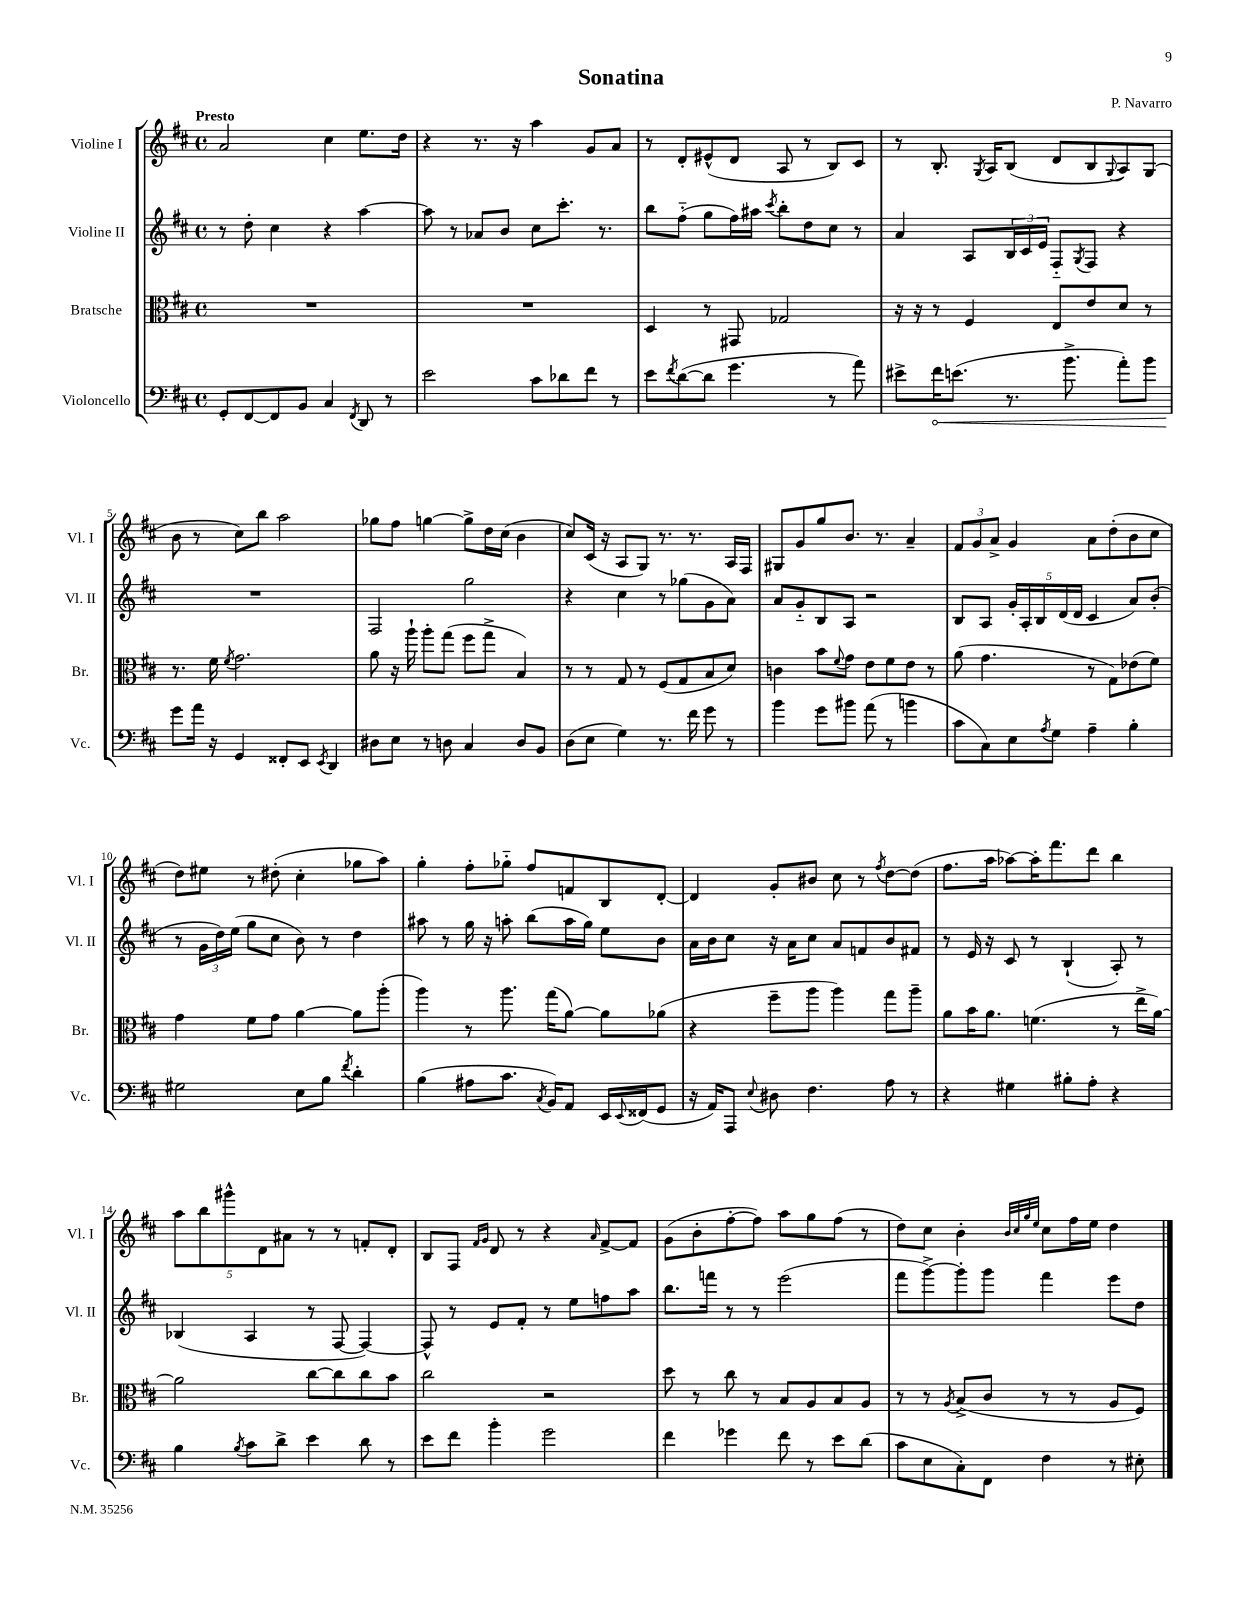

**kern	**dynam	**kern	**kern	**kern
*part4	*part4	*part3	*part2	*part1
*staff4	*staff4	*staff3	*staff2	*staff1
*I"Violoncello	*	*I"Bratsche	*I"Violine II	*I"Violine I
*I'Vc.	*	*I'Br.	*I'Vl. II	*I'Vl. I
*clefF4	*	*clefC3	*clefG2	*clefG2
*k[f#c#]	*	*k[f#c#]	*k[f#c#]	*k[f#c#]
*M4/4	*	*M4/4	*M4/4	*M4/4
*met(c)	*	*met(c)	*met(c)	*met(c)
=1	=1	=1	=1	=1
!	!	!	!	!LO:TX:a:B:t=Presto
8GG'/L	.	1r	8r	2a/
[8FF#/	.	.	8dd'\	.
8FF#/]	.	.	4cc#\	.
8BB/J	.	.	.	.
4C#/	.	.	4r	4cc#\
8qFF#/	.	.	.	.
8DD/	.	.	[4aa\	8.ee\L
8r	.	.	.	.
.	.	.	.	16dd\Jk
=2	=2	=2	=2	=2
2e\	.	1r	8aa\]	4r
.	.	.	8r	.
.	.	.	8a-X/L	8.r
.	.	.	8b/J	.
.	.	.	.	16r
8c#\L	.	.	8cc#\L	4aa\
8d-X\	.	.	8.ccc#'\J	.
8f#\J	.	.	.	8g/L
.	.	.	8.r	.
8r	.	.	.	8a/J
=3	=3	=3	=3	=3
8e\L	.	4D/	8bb\L	8r
8qf#/	.	.	.	.
([8d\	.	.	(8ff#\J	8d'/L
8d\J]	.	8r	8gg\L	(8e#X^^/
4.g\	.	8GG#X/	16ff#\L)	8d/J
.	.	.	16aa#X\JJ	.
.	.	.	8qccc#/	.
.	.	2G-X/	8bb'\L	8A/
.	.	.	8dd\	8r
8r	.	.	8cc#\J	8B/L)
8a\)	.	.	8r	8c#/J
=4	=4	=4	=4	=4
8e#X^\L	.	16r	4a/	8r
.	.	16r	.	.
!	!LO:HP:b	!	!	!
16f#\K	<	8r	.	8.B'/
(8.en\J	.	.	.	.
.	.	4F#/	8A/L	.
.	.	.	.	8qG/
.	.	.	.	16A/KL
8.r	.	.	24B/L	(8B/J
.	.	.	24c#/	.
.	.	.	24e/JJ	.
.	.	8E/L	8F#/L	8d/L
8.b^\	.	.	.	.
.	.	.	8qG/	.
.	.	8e/	8F#/J	8B/
.	.	.	.	8qqG/
8a'\L)	.	8d/J	4r	8A/)
8b\J	.	8r	.	(8G/J
!!LO:LB:g=z
=5	=5	=5	=5	=5
8g\L	.	8.r	1r	8b\
16a\Jk	[	.	.	8r
16r	.	16f#\	.	.
.	.	8qf#/	.	.
4GG/	.	2.g\	.	8cc#\L)
.	.	.	.	8bb\J
8FF##X'/L	.	.	.	2aa\
8EE/J	.	.	.	.
8qEE/	.	.	.	.
4DD/	.	.	.	.
=6	=6	=6	=6	=6
8D#X\L	.	8a\	2F#/	8gg-X\L
8E\J	.	16r	.	8ff#\J
.	.	16aa`\	.	.
8r	.	8aa'\L	.	[4ggn\
8Dn\	.	(8gg\J	.	.
4C#/	.	8ff#\L	2gg\	8gg^\L]
.	.	8gg^\J	.	16dd\L
.	.	.	.	(16cc#\JJ
8D/L	.	4B/)	.	4b\
8BB/J	.	.	.	.
=7	=7	=7	=7	=7
(8D\L	.	8r	4r	8cc#/L)
8E\J	.	8r	.	(16c#/Jk
.	.	.	.	16r
4G\)	.	8G/	4cc#\	8A/L
.	.	8r	.	8G/J)
8.r	.	(8F#/L	8r	8.r
.	.	8G/	(8gg-X\L	.
16f#\	.	.	.	8.r
8g\	.	8B/	8g\	.
8r	.	8d/J)	8a\J)	16A/LL
.	.	.	.	16F#/JJ
=8	=8	=8	=8	=8
4b\	.	4cn\	8a/L	8G#X/L
.	.	.	8g/	8g/
8g\L	.	8b\L	8B/	8gg/
.	.	8qqf#/	.	.
8b#X\J	.	8g\J	8A/J	8.b/J
(8a\	.	8e\L	2r	.
.	.	.	.	8.r
8r	.	8f#\	.	.
4bn\	.	8e\J	.	4a~/
.	.	8r	.	.
=9	=9	=9	=9	=9
8c#\L	.	(8a\	8B/L	12f#/L
.	.	.	.	12g/
8C#\)	.	4.g\	8A/J	.
.	.	.	.	12a^/J
8E\	.	.	20g'/LL	4g/
.	.	.	20A'/	.
.	.	.	20B/	.
8qA/	.	.	.	.
8G\J	.	.	.	.
.	.	.	(20d/	.
.	.	.	20d/JJ	.
4A~\	.	8r	4c#/	8a\L
.	.	8G\L)	.	(8dd'\
4B'\	.	(8e-X\	8a/L)	8b\
.	.	8f#\J)	(8b'/J	8cc#\J
!!LO:LB:g=z
=10	=10	=10	=10	=10
2G#X\	.	4g\	8r	8dd\L)
.	.	.	24g\LL	8ee#X\J
.	.	.	24dd\)	.
.	.	.	(24ee\JJ	.
.	.	8f#\L	8gg\L	8r
.	.	8g\J	8cc#\J	(8dd#X'\
8E\L	.	[4a\	8b\)	4cc#'\
8B\J	.	.	8r	.
8qf#/	.	.	.	.
4d'\	.	8a\L]	4dd\	8gg-X\L
.	.	(8aa'\J	.	8aa\J)
=11	=11	=11	=11	=11
(4B\	.	4aa\)	8aa#X\	4gg'\
.	.	.	8r	.
8A#X\L	.	8r	16gg\	8ff#'\L
.	.	.	16r	.
8.c#\J	.	8.aa\	8aan'\	8gg-X\J
.	.	.	(8bb\L	8ff#/L
8qC#/	.	.	.	.
16BB/KL)	.	(16gg\KL	.	.
8AA/J	.	[8a\J)	16aa\L	8fn/
.	.	.	16gg\JJ)	.
16EE/LL	.	8a\L]	8ee\L	8B/
8qqEE/	.	.	.	.
(16FF##X/J	.	.	.	.
8GG/J	.	(8a-X\J	8b\J	[8d'/J
=12	=12	=12	=12	=12
16r	.	4r	16a\LL	4d/]
16AA/KL)	.	.	16b\J	.
8AAA/J	.	.	8cc#\J	.
8qqE/	.	.	.	.
8D#X\	.	8ff#~\L	16r	8g'/L
.	.	.	16a\KL	.
4.F#\	.	8aa\J	8cc#\J	8b#X/J
.	.	4aa\)	8a/L	8cc#\
.	.	.	8fn/	8r
.	.	.	.	8qff#/
8A\	.	8gg\L	8b/	[8dd\L
8r	.	8aa~\J	8f#X/J	(8dd\J]
=13	=13	=13	=13	=13
4r	.	8a\L	8r	8.ff#\L
.	.	16b\K	16e/	.
.	.	8.a\J	16r	16aa\Jk
4G#X\	.	.	8c#/	[8aa-X\L)
.	.	(4.fn\	8r	16aa-'\K]
.	.	.	.	8.fff#\
8B#X'\L	.	.	(4B`/	.
8A'\J	.	.	.	8ddd\J
4r	.	8r	8A'/)	4bb\
.	.	16ee^\LL	8r	.
.	.	[16a\JJ)	.	.
!!LO:LB:g=z
=14	=14	=14	=14	=14
4B\	.	2a\]	(4B-X/	10aa\L
.	.	.	.	10bb\
.	.	.	.	10ggg#X^^\
8qB/	.	.	.	.
8c#\L	.	.	4A/	.
.	.	.	.	10d\
8d^\J	.	.	.	.
.	.	.	.	10a#X\J
4e\	.	[8cc#\L	8r	8r
.	.	8cc#\]	[8F#/	8r
8d\	.	8cc#\	4F#/_)	8fn'/L
8r	.	8b\J	.	8d'/J
=15	=15	=15	=15	=15
8e\L	.	2cc#\	8F#^^/]	8B/L
8f#\J	.	.	8r	8F#/J
.	.	.	.	16qqf#/LL
.	.	.	.	16qqg/JJ
4b'\	.	.	8e/L	8d/
.	.	.	8f#'/J	8r
2g\	.	2r	8r	4r
.	.	.	8ee\L	.
.	.	.	.	16qqa/
.	.	.	8ffn\	[8f#^/L
.	.	.	8aa\J	8f#/J]
=16	=16	=16	=16	=16
4f#\	.	8dd\	8.bb\L	(8g\L
.	.	8r	.	8b'\
.	.	.	16fffn\Jk	.
4g-X\	.	8cc#\	8r	[8ff#'\
.	.	8r	8r	8ff#\J])
8f#\	.	8B/L	(2eee\	8aa\L
8r	.	8A/	.	8gg\
8e\L	.	8B/	.	(8ff#\J
(8d\J	.	8A/J	.	8r
=17	=17	=17	=17	=17
8c#\L	.	8r	8fff#\L	8dd\L)
8E\	.	8r	[8ggg^\)	8cc#\J
.	.	8qA/	.	.
8C#'\)	.	(8B^/L	8ggg'\]	4b'\
8FF#\J	.	8c#/J	8ggg\J	.
.	.	.	.	32qqb/LLL
.	.	.	.	32qqcc#/
.	.	.	.	32qqgg/
.	.	.	.	32qqee/JJJ
4F#\	.	8r	4fff#\	8cc#\L
.	.	8r	.	16ff#\L
.	.	.	.	16ee\JJ
8r	.	8A/L	8eee\L	4dd\
8E#X'\	.	8F#/J)	8dd\J	.
==	==	==	==	==
*-	*-	*-	*-	*-
